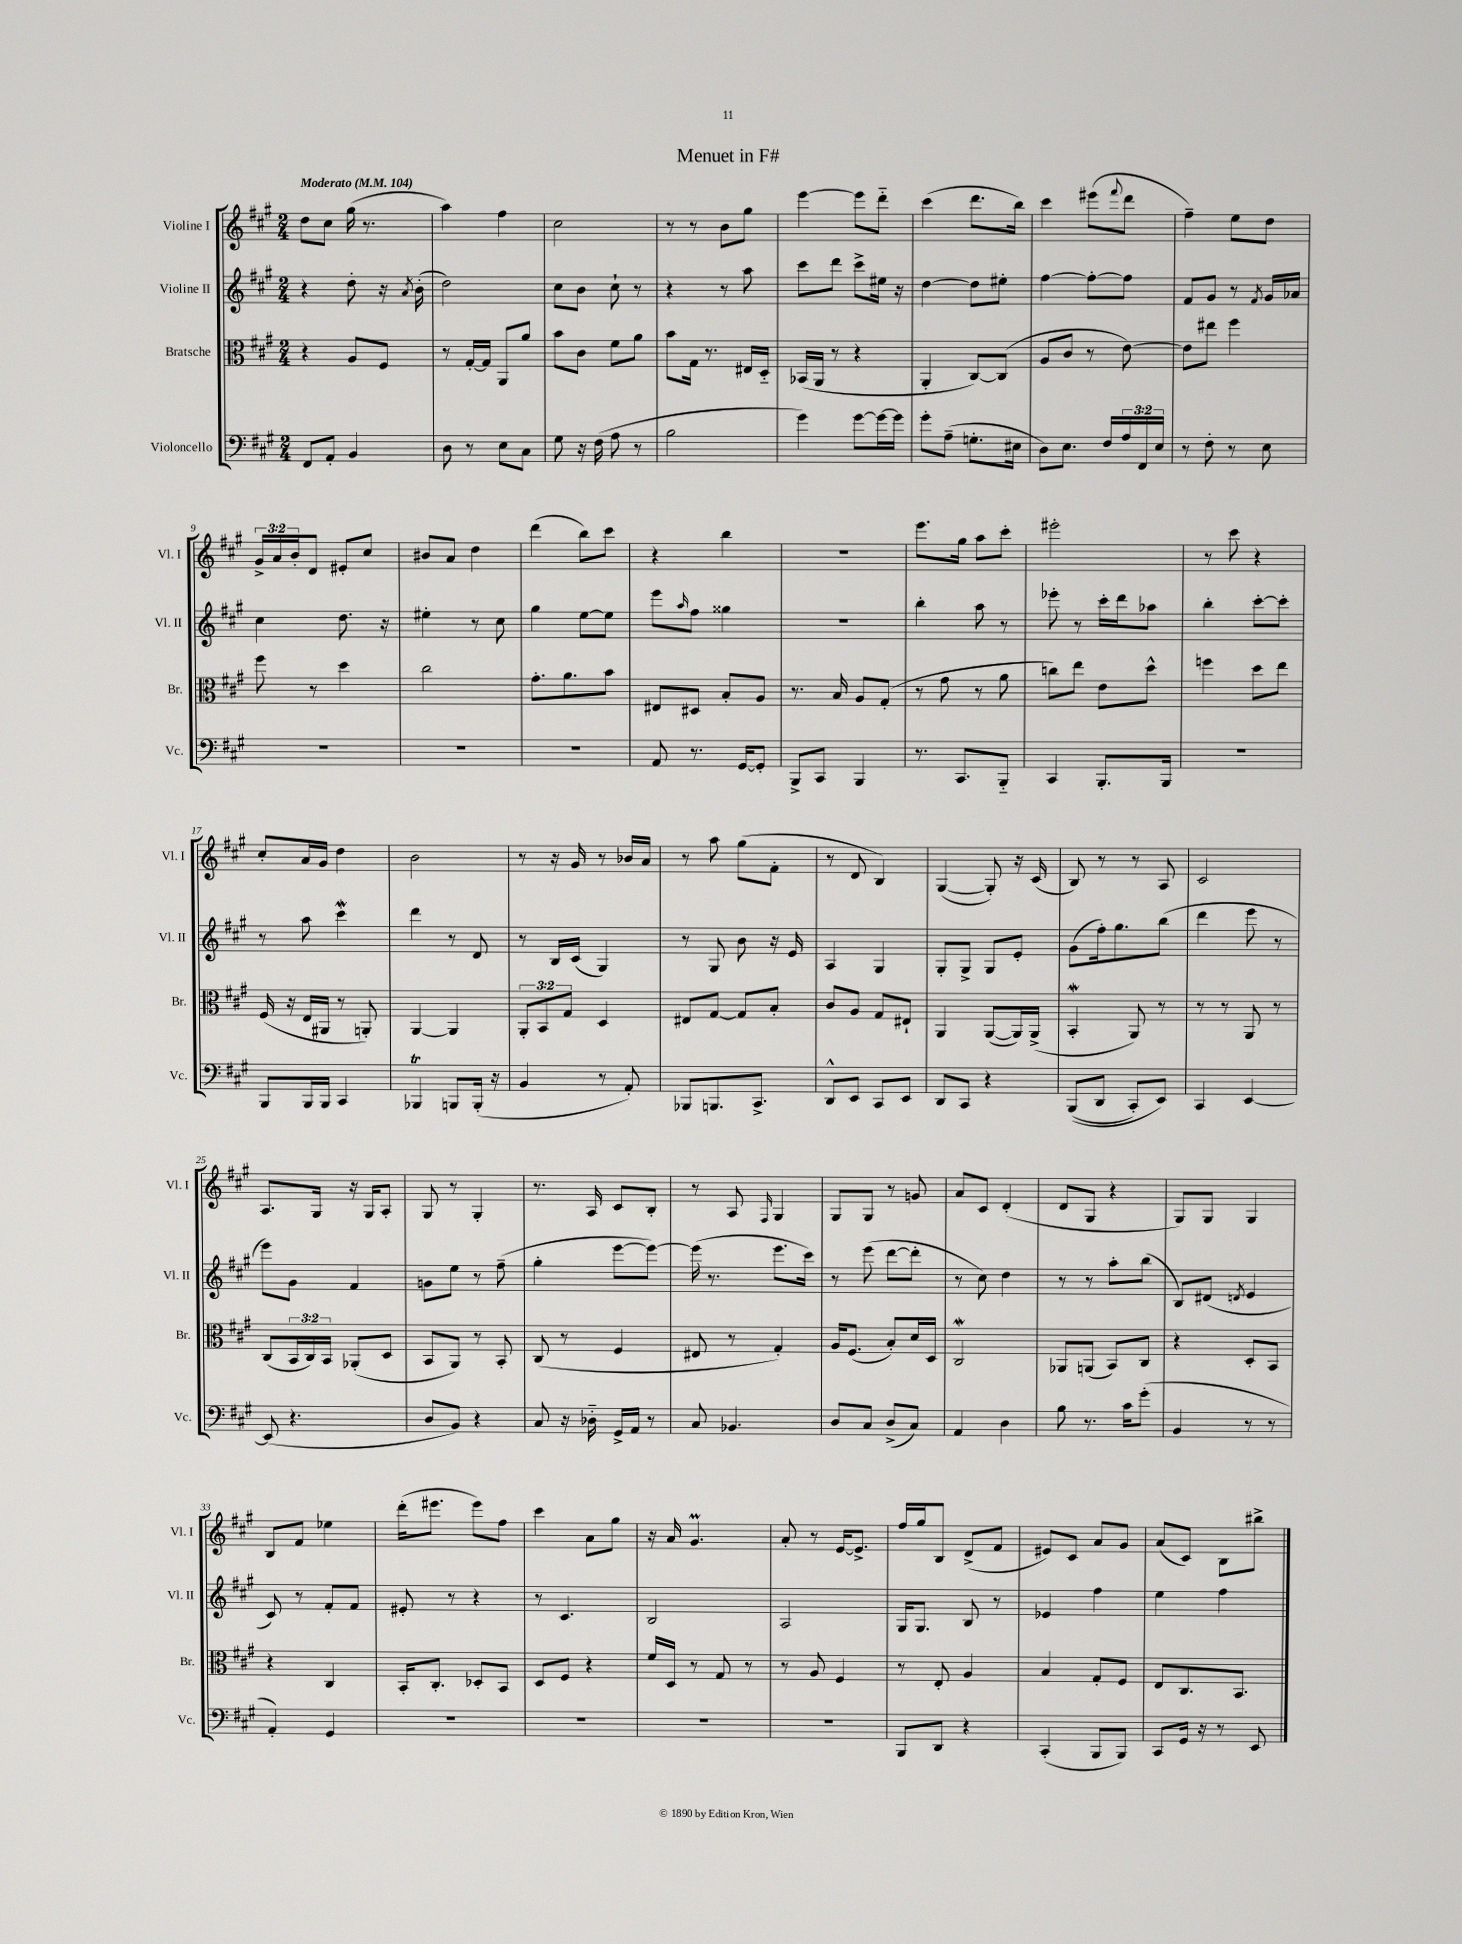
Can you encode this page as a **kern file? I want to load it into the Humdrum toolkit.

**kern	**kern	**kern	**kern
*staff4	*staff3	*staff2	*staff1
*clefF4	*clefC3	*clefG2	*clefG2
*k[f#c#g#]	*k[f#c#g#]	*k[f#c#g#]	*k[f#c#g#]
*M2/4	*M2/4	*M2/4	*M2/4
*MM104	*MM104	*MM104	*MM104
8FF#/L	4r	4r	8dd\L
8AA'/J	.	.	8cc#\J
4BB/	8A/L	8dd'\	(16gg#\
.	.	.	8.r
.	8F#/J	16r	.
.	.	8qa/	.
.	.	(16b'\	.
=	=	=	=
8D\	8r	2dd\)	4aa\)
8r	[16G#'/LL	.	.
.	16G#/]JJ	.	.
8E\L	8AA/L	.	4ff#\
8C#\J	8a/J	.	.
=	=	=	=
8G#\	8b\L	8cc#\L	2cc#\
16r	8c#\J	8b\J	.
(16F#\	.	.	.
8A\	8f#\L	8cc#`\	.
8r	8a\J	8r	.
=	=	=	=
2B\	8b\L	4r	8r
.	16G#\Jk	.	8r
.	8.r	.	.
.	.	8r	8b\L
.	16E#/LL	8aa\	8gg#\J
.	16D'~/JJ	.	.
=	=	=	=
4g#\)	(16BB-/LL	8ccc#\L	[4eee\
.	16AA/JJ	.	.
.	8r	8ddd\J	.
[8g#\L	4r	8ccc#^\L	8eee\]L
16g#\_L	.	16ee#\Jk	8ddd'~\J
16g#\]JJ	.	16r	.
=	=	=	=
8g#'\L	4AA'/	[4dd\	(4ccc#\
(8A~\J	.	.	.
8.G'\L	[8C#/L)	8dd\]L	8.ddd\L
.	(8C#/]J	8ee#'\J	.
16E#\Jk	.	.	16bb\Jk)
=	=	=	=
8D\L)	8A/L	[4ff#\	4ccc#\
8.E\J	8c#/J	.	.
.	8r	8ff#'\_L	(8eee#\L
16F#/LL	.	.	.
.	.	.	8qqfff#/
24A/	[8e\)	8ff#\]J	8ddd\J
24FF#/	.	.	.
24E/JJ	.	.	.
=	=	=	=
8r	8e\]L	8f#/L	4ff#~\)
8F#'\	8ee#\J	8g#/J	.
8r	4ff#\	8r	8ee\L
.	.	8qf#/	.
8E\	.	16g#/LL	8dd\J
.	.	16a-/JJ	.
=	=	=	=
2r	8ff#\	4cc#\	24g#^/LL
.	.	.	24a/
.	.	.	24b'/J
.	8r	.	8d/J
.	4dd\	8.dd\	8e#'/L
.	.	.	8cc#/J
.	.	16r	.
=	=	=	=
2r	2cc#\	4ee#'\	8b#/L
.	.	.	8a/J
.	.	8r	4dd\
.	.	8cc#\	.
=	=	=	=
2r	8.g#'\L	4gg#\	(4ddd\
.	8.a\	.	.
.	.	[8ee\L	8bb\L)
.	8b\J	8ee\]J	8ccc#\J
=	=	=	=
8AA/	8E#/L	8eee\L	4r
.	.	16qqaa/	.
8.r	8D#/J	8ff#\J	.
.	8B'/L	4gg##\	4bb\
[16GG#/LK	.	.	.
8GG#'/]J	8A/J	.	.
=	=	=	=
8BBB^/L	8.r	2r	2r
8CC#/J	.	.	.
.	16B/	.	.
4BBB/	8A/L	.	.
.	(8G#'/J	.	.
=	=	=	=
8.r	8r	4bb'\	8.eee\L
.	8g#\	.	.
8.CC#/L	.	.	16gg#\Jk
.	8r	8aa\	8aa\L
8BBB'~/J	8a\	8r	8ccc#'\J
=	=	=	=
4CC#/	8cc\L)	8eee-'\	2eee#'\
.	8ee\J	8r	.
8.BBB'/L	8e\L	16ccc#'\LL	.
.	.	16ddd\J	.
.	8dd^^\J	8aa-\J	.
16BBB/Jk	.	.	.
=	=	=	=
2r	4ff\	4bb'\	8r
.	.	.	8ccc#\
.	8dd\L	[8ccc#'\L	4r
.	8ee\J	8ccc#'\]J	.
=	=	=	=
8BBB/L	(16F#/	8r	8cc#'/L
.	16r	.	.
16BBB/L	16E/LL	8aa\	16a/L
16BBB/JJ	16AA#/JJ	.	16g#/JJ
4CC#/	8r	4ccc#\	4dd\
.	8AA'/)	.	.
=	=	=	=
4BBB-/	[4AA/	4ddd\	2b\
8BBB/L	4AA/]	8r	.
(16BBB'/Jk	.	8d/	.
16r	.	.	.
=	=	=	=
4BB/	12AA'/L	8r	8r
.	12BB/	.	.
.	.	16B/LL	16r
.	12G#/J	.	.
.	.	(16c#/JJ	16g#/
8r	4D/	4G#/)	8r
8AA'/)	.	.	16b-/LL
.	.	.	16a/JJ
=	=	=	=
8BBB-/L	8E#/L	8r	8r
8.BBB/	[8G#/J	8G#/	8aa\
.	8G#/]L	8b\	(8gg#\L
8.CC#^/J	.	.	.
.	8B'/J	16r	8f#'\J
.	.	16e/	.
=	=	=	=
8DD^^/L	8c#/L	4A/	8r
8EE/J	8A/J	.	8d/
8CC#/L	8G#/L	4G#/	4B/)
8EE/J	8E#`/J	.	.
=	=	=	=
8DD/L	4AA/	8G#'/L	([4G#/
8CC#/J	.	8G#^/J	.
4r	([8AA/L	8G#/L	8G#'/])
.	16AA/]L)	8e'/J	16r
.	(16AA^/JJ	.	(16c#/
=	=	=	=
&((8BBB/L	4BB'/	(8g#\L	8B/)
8DD/J	.	16ff#'\k)	8r
.	.	8.gg#\	.
8CC#'/L)	8AA/)	.	8r
8EE/J&)	8r	(8bb\J	8A/
=	=	=	=
4CC#/	8r	4ddd\	2c#/
.	8r	.	.
[4EE/	8AA/	8eee\	.
.	8r	8r	.
=	=	=	=
(8EE/]	(8C#/L	8eee\L)	8.A/L
4.r	24BB/L	8g#\J	.
.	24C#/)	.	.
.	.	.	16G#/Jk
.	24BB/JJ	.	.
.	(8AA-'/L	4f#/	16r
.	.	.	16G#/LK
.	8D/J	.	8A'/J
=	=	=	=
8D/L	8BB/L	8g\L	8G#/
8BB/J)	8AA/J)	8ee\J	8r
4r	8r	8r	4G#'/
.	8BB'/	(8ff#~\	.
=	=	=	=
8C#/	(8C#/	4gg#'\	8.r
16r	8r	.	.
16D-'~\	.	.	16A/
16GG#^/LL	4F#/	[8eee\L	8c#/L
16AA/JJ	.	.	.
8r	.	8eee\_J)	8B'/J
=	=	=	=
8C#/	8E#/	(16eee\]	8r
.	.	8.r	.
4.BB-/	8r	.	8A/
.	.	.	16qqF#/
.	4G#'/)	8.eee\L	4G#/
.	.	16ccc#\Jk)	.
=	=	=	=
8D/L	16A/LK	8r	8G#/L
.	(8.F#/J	.	.
8C#/J	.	(8eee\	8G#/J
(8D^/L	8B'/L)	[8ddd\L	8r
8C#/J)	16d/L	8ddd'\]J	8g/
.	16D/JJ	.	.
=	=	=	=
4AA/	2C#/	8r	8a/L
.	.	8cc#\)	8c#/J
4D\	.	4dd\	(4d'/
=	=	=	=
8B\	8AA-/L	8r	8d/L
8.r	(8AA/J	8r	8G#/J
.	8BB/L)	8aa'\L	4r
16c#\LK	.	.	.
(8g#'\J	8C#/J	(8bb\J	.
=	=	=	=
4BB/	4r	8B/L)	8G#/L)
.	.	(8d#/J	8G#/J
.	.	8qd/	.
8r	8D'/L	4e/	4G#/
8r	8BB/J	.	.
=	=	=	=
4AA'/)	4r	8c#/)	8B/L
.	.	8r	8f#/J
4GG#/	4C#/	8f#'/L	4ee-\
.	.	8f#/J	.
=	=	=	=
2r	16BB'/LK	8e#'/	(16ddd'\LK
.	8.C#'/J	.	8.eee#\J
.	.	8r	.
.	8D-'/L	4r	8eee#\L)
.	8BB/J	.	8ff#\J
=	=	=	=
2r	8D/L	8r	4ccc#\
.	8F#/J	4.c#/	.
.	4r	.	8a\L
.	.	.	8gg#\J
=	=	=	=
2r	16f#/LL	2B/	16r
.	16D/JJ	.	16a/
.	8r	.	4.g#/
.	8G#/	.	.
.	8r	.	.
=	=	=	=
2r	8r	2A/	8a'/
.	8A/	.	8r
.	4F#/	.	[16e/LK
.	.	.	8.e^/]J
=	=	=	=
8BBB/L	8r	16G#/LK	16ff#/LL
.	.	8.G#/J	16gg#/J
8DD/J	8E'/	.	8B/J
4r	4A/	8B/	(8d^/L
.	.	8r	8f#/J
=	=	=	=
(4CC#'/	4B/	4e-/	8e#/L)
.	.	.	8c#/J
8BBB/L	8G#'/L	4ff#\	8a/L
8BBB/J)	8F#/J	.	8g#/J
=	=	=	=
8CC#/L	8E/L	4ee\	(8a/L
16GG#/Jk	8.C#/	.	8c#/J)
16r	.	.	.
8r	.	4ff#\	8B\L
.	8.BB/J	.	.
8EE/	.	.	8bb#^\J
==	==	==	==
*-	*-	*-	*-
